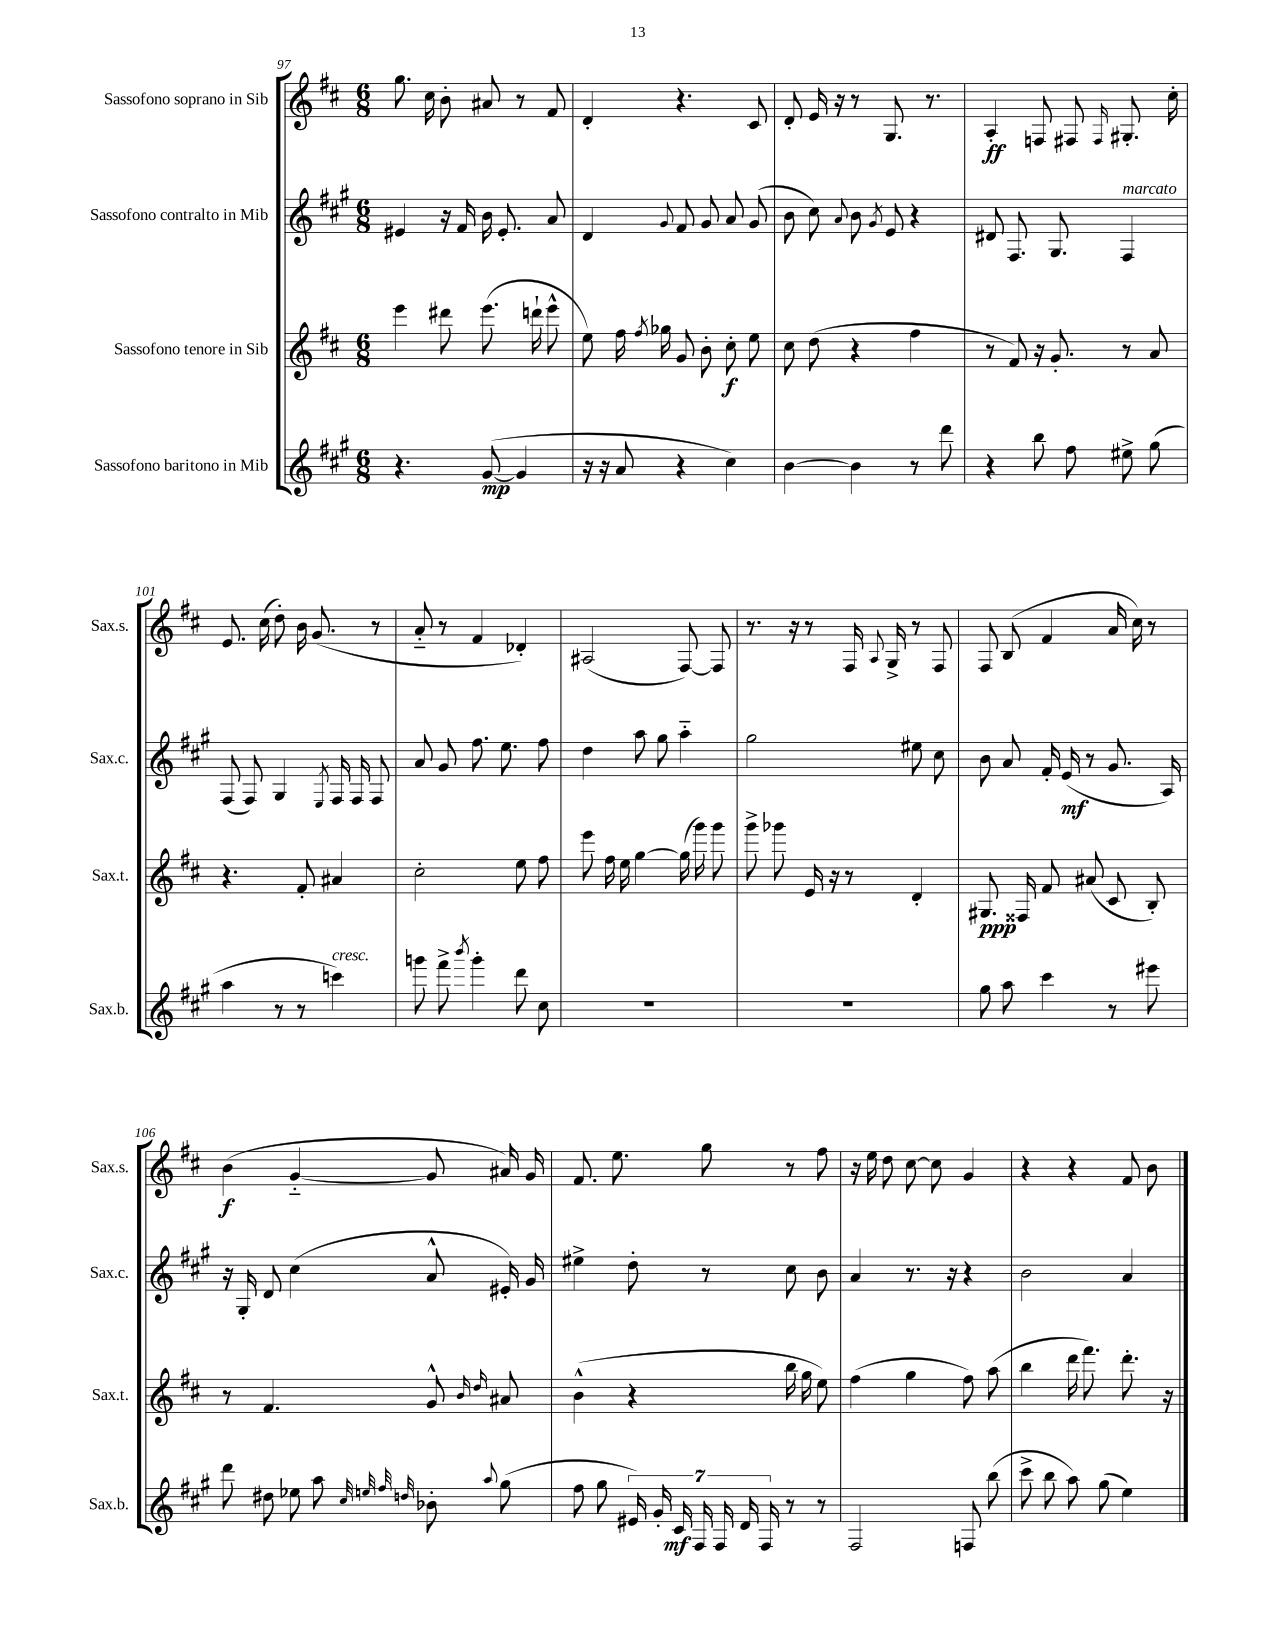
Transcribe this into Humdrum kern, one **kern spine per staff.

**kern	**kern	**kern	**kern
*staff4	*staff3	*staff2	*staff1
*clefG2	*clefG2	*clefG2	*clefG2
*k[f#c#g#]	*k[f#c#]	*k[f#c#g#]	*k[f#c#]
*M6/8	*M6/8	*M6/8	*M6/8
4.r	4eee	4e#	8.gg
.	.	.	16cc#
.	8ddd#	16r	8b'
.	.	16f#	.
([8g#	(8.eee	16b	8a#
.	.	8.e#'	.
4g#]	.	.	8r
.	16ddd`	.	.
.	8eee^^	8a	8f#
=	=	=	=
16r	8ee)	4d	4d'
16r	.	.	.
8a	16ff#	.	.
.	8qff#	.	.
.	16gg-	.	.
.	.	8qqg#	.
4r	8g	8f#	4.r
.	8b'	8g#	.
4cc#)	8cc#'	8a	.
.	8ee	(8g#	8c#
=	=	=	=
[4b	8cc#	8b	8d'
.	(8dd	8cc#)	16e
.	.	.	16r
.	.	8qqa	.
4b]	4r	8b	8r
.	.	8qg#	.
.	.	8e	8.G
8r	4ff#	4r	.
.	.	.	8.r
8ddd	.	.	.
=	=	=	=
4r	8r	8d#	4A'
.	8f#)	8.F#	.
8bb	16r	.	8F
.	8.g'	8.G#	.
8ff#	.	.	8F#
.	.	.	16qqF#
8ee#^	8r	4F#	8.G#'
(8gg#	8a	.	.
.	.	.	16cc#'
=	=	=	=
4aa	4.r	(8F#	8.e
.	.	8F#)	.
.	.	.	(16cc#
8r	.	4G#	8dd')
8r	8f#'	.	16b
.	.	.	(8.g
.	.	8qE	.
4ccc)	4a#	16F#	.
.	.	16F#	.
.	.	8F#	8r
=	=	=	=
8ggg	2cc#'	8a	8a'~
8fff#^	.	8g#	8r
8qbbb	.	.	.
4ggg'	.	8.ff#	4f#
.	.	8.ee	.
8ddd	8ee	.	4d-')
8cc#	8ff#	8ff#	.
=	=	=	=
2.r	8eee	4dd	(2A#
.	16ff#	.	.
.	16ee	.	.
.	[4gg	8aa	.
.	.	8gg#	.
.	(16gg]	4aa'~	[8F#)
.	16ggg)	.	.
.	8ggg	.	8F#]
=	=	=	=
2.r	8ggg^	2gg#	8.r
.	8ggg-	.	.
.	.	.	16r
.	16e	.	8r
.	16r	.	.
.	8r	.	16F#
.	.	.	8qqA
.	.	.	16G^
.	4d'	8ee#	8r
.	.	8cc#	8F#
=	=	=	=
8gg#	8.G#	8b	8F#
8aa	.	8a	(8B
.	16F##	.	.
4ccc#	8f#	16f#'	4f#
.	.	(16e	.
.	(8a#	8r	.
8r	8c#	8.g#	16a
.	.	.	16cc#)
8eee#	8B')	.	8r
.	.	16A)	.
=	=	=	=
8ddd	8r	16r	(4b
.	.	16G#'	.
8dd#	4.f#	8d	.
8ee-	.	(4cc#	[4g'~
8aa	.	.	.
32qqcc#	.	.	.
32qqee	.	.	.
32qqff#	.	.	.
32qqdd	.	.	.
8b-'	8g^^	8a^^	8g]
.	16qqb	.	.
8qqaa	16qqdd	.	.
(8gg#	8a#	16e#')	16a#)
.	.	16g#	16g
=	=	=	=
8ff#	(4b^^	4ee#^	8.f#
8gg#	.	.	.
.	.	.	8.ee
28e#)	4r	8dd'	.
28g#'	.	.	.
28c#	.	.	.
28F#	.	.	.
.	.	8r	8gg
28F#	.	.	.
28d	.	.	.
28F#	.	.	.
8r	16bb	8cc#	8r
.	16gg	.	.
8r	8ee)	8b	8ff#
=	=	=	=
2F#	(4ff#	4a	16r
.	.	.	16ee
.	.	.	8dd
.	4gg	8.r	[8cc#
.	.	.	8cc#]
.	.	16r	.
8F	8ff#)	4r	4g
(8bb	(8aa	.	.
=	=	=	=
8ccc#^	4bb	2b	4r
8bb	.	.	.
8aa)	16ddd	.	4r
.	8.fff#)	.	.
(8gg#	.	.	.
4ee)	8.ddd'	4a	8f#
.	.	.	8b
.	16r	.	.
==	==	==	==
*-	*-	*-	*-
